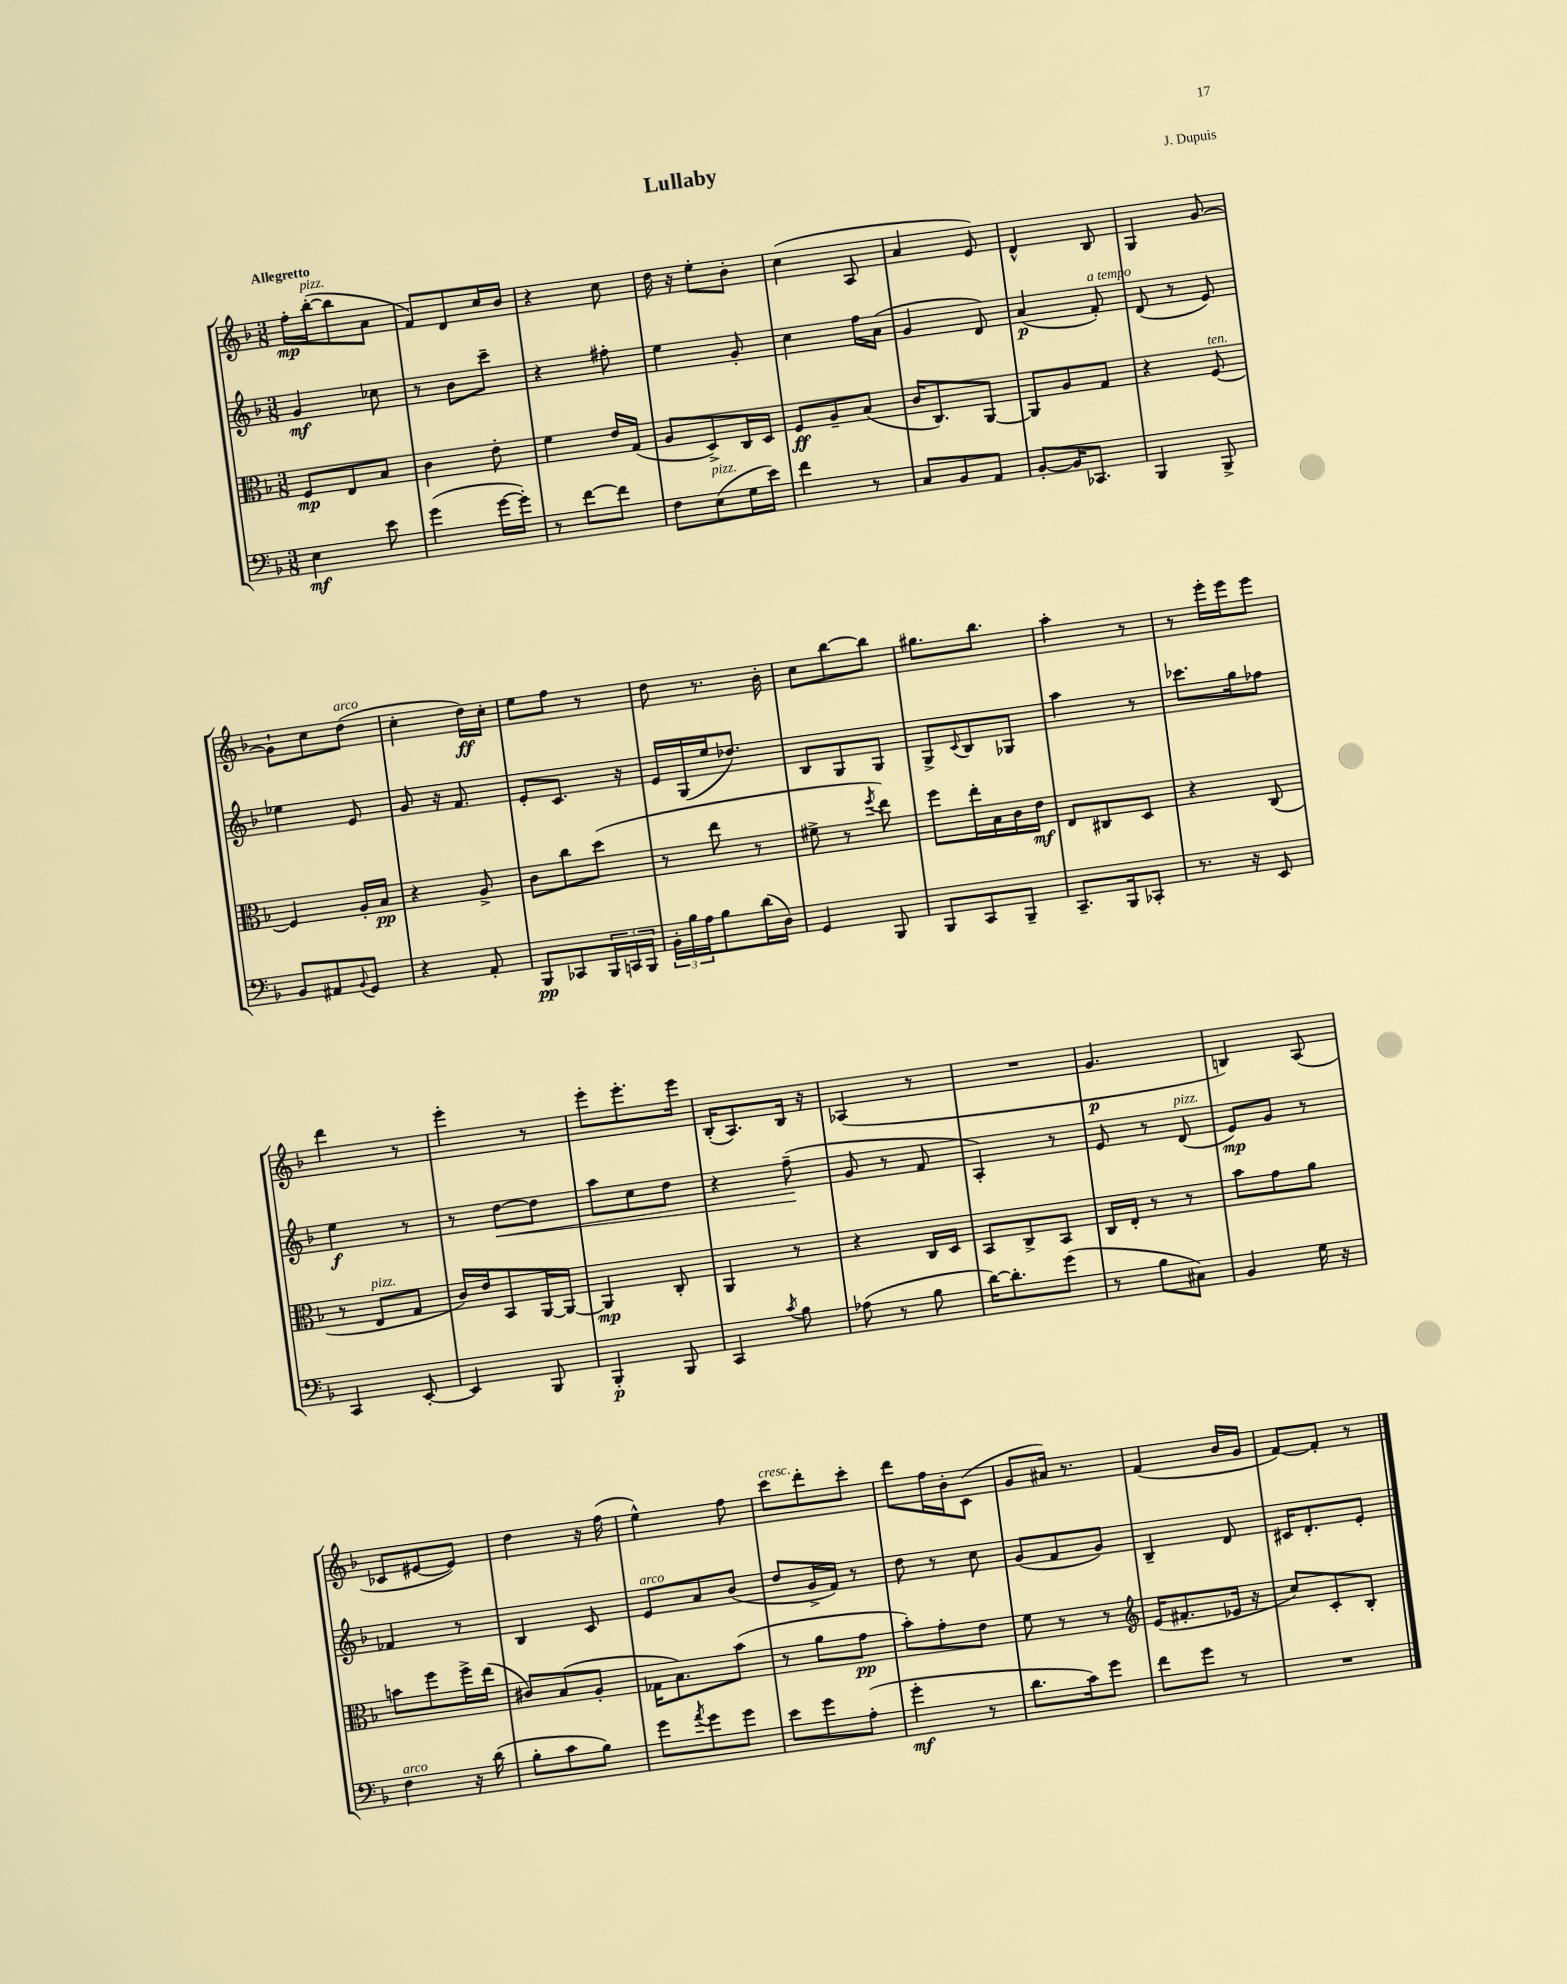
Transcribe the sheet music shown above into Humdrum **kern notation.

**kern	**kern	**kern	**kern
*staff4	*staff3	*staff2	*staff1
*clefF4	*clefC3	*clefG2	*clefG2
*k[b-]	*k[b-]	*k[b-]	*k[b-]
*M3/8	*M3/8	*M3/8	*M3/8
4E	8F	4g	16ff'
.	.	.	([16bb-'
.	8E	.	8bb-]
8e	8B-	8cc-	8a
=	=	=	=
(4g	4c	8r	8f)
.	.	8b-	8d
[16g	8e'	8ccc~	16cc
16g'])	.	.	16b-
=	=	=	=
8r	4f	4r	4r
[8f	.	.	.
8f]	16e	8ff#'	8cc
.	(16G	.	.
=	=	=	=
8F	8A	4ee	16dd
.	.	.	16r
(8E	8D^)	.	8ee'
16G	16C	8g'	8b-'
16e)	16D	.	.
=	=	=	=
4f	8F	4cc	(4cc
.	8A~	.	.
8r	(8B-	16ff	8A
.	.	(16a	.
=	=	=	=
8C	16c	4g	4a
.	8.C)	.	.
8BB-	.	.	.
8AA	[8AA	8d)	8e)
=	=	=	=
[8BB-'	8AA]	(4a	4d^^
16BB-]	8A	.	.
8.CC-	.	.	.
.	8G	8f')	8B-
=	=	=	=
4BBB-	4r	(8d	4G
.	.	8r	.
8BBB-^	[8F	8e)	[8g
=	=	=	=
8BB-	4F]	4ee-	8g`]
8AA#	.	.	8cc
8qqBB-	.	.	.
8GG	16A'	8e	(8dd
.	16B-	.	.
=	=	=	=
4r	4r	8g	4cc'
.	.	16r	.
.	.	8.f	.
8AA'	8A^	.	16dd)
.	.	.	16cc'
=	=	=	=
8BBB-	8c	8e'	8ee
8CC-	8cc	8.c	8ff
24BBB-	(8dd	.	8r
24CC	.	.	.
.	.	16r	.
24BBB-	.	.	.
=	=	=	=
24BB-'	8r	16e	8dd
24B-	.	.	.
.	.	(16G	.
24A	.	.	.
8B-	8ee	16ee	8.r
.	.	8.dd-)	.
(16d	8r	.	.
16D)	.	.	16b-'
=	=	=	=
4GG	8f#^	8B-	8cc
.	8r	8G	[8bb-
.	8qff	.	.
8BBB-	8ee)	8G	8bb-]
=	=	=	=
8BBB-	8ff	8G^	8.gg#
.	.	8qqc	.
8CC	16ee'	8B-	.
.	16B-	.	8.bb-
8BBB-~	16c	8G-	.
.	16e	.	.
=	=	=	=
8.CC~	8E	4aa	4aa'
.	8C#	.	.
16BBB-	.	.	.
8CC-'	8D	8r	8r
=	=	=	=
8.r	4r	8.ccc-	8r
.	.	.	16eee'
16r	.	16gg	16eee
8EE	(8C	8ff-	8eee
=	=	=	=
4CC	8r	4ee	4ddd
.	8E	.	.
[8EE'	8G	8r	8r
=	=	=	=
4EE]	16c)	8r	4eee'
.	16e	.	.
.	8BB-	[8dd	.
8BBB-	[16AA	8dd]	8r
.	16AA_	.	.
=	=	=	=
4BBB-'	4AA]	8aa	8eee'
.	.	8cc	8.eee'
8BBB-	8C'	8dd	.
.	.	.	16eee
=	=	=	=
4CC	4AA	4r	(16B-'
.	.	.	8.A)
8qc	.	.	.
8B-	8r	(8ff~	16B-
.	.	.	16r
=	=	=	=
(8A-	4r	8g	(4A-
8r	.	8r	.
8B-	16C	8f	8r
.	16D	.	.
=	=	=	=
[16d)	8BB-	4A')	4.r
8.d']	.	.	.
.	8C^	.	.
(8g	8BB-	8r	.
=	=	=	=
8r	16C	8e	4.g
.	16E'	.	.
8B-	8r	8r	.
8C#)	8r	(8d	.
=	=	=	=
4BB-	8b-	8e)	4B)
.	8g	8g	.
16G	8a	8r	(8A
16r	.	.	.
=	=	=	=
4F	8b	4f-	8c-
.	8ff	.	[8e#
16r	16ff^	8r	8e#])
(16d	(16ee	.	.
=	=	=	=
8B-'	8c#)	4B-	4dd
8c	(8B-	.	.
8B-)	8A'	8c	16r
.	.	.	(16ff
=	=	=	=
8g	16G-	8e	4ee^^)
.	8.B-)	.	.
8qa	.	.	.
8g	.	8a	.
8g	(8b-	(8b-	8ff
=	=	=	=
8e	8r	8dd	8ccc
8g	8a	16g^	8ddd'
.	.	16f)	.
(8A'	8g	8r	8ccc'
=	=	=	=
4g'	8b-')	8dd	8ddd
.	8g'	8r	16ff
.	.	.	16b-'
8r	8e	8cc	(8c
=	=	=	=
8.d	8f	(8g	8g
.	8r	8f	16a#)
16c)	.	.	8.r
8g	8r	8g)	.
=	=	=	=
*	*clefG2	*	*
8f	(16e	4B-~	(4f
.	8.f#'	.	.
8g	.	.	.
8r	16e-	8d	16b-
.	16r	.	16g
=	=	=	=
4.r	8cc)	16c#	[8f)
.	.	8.d'	.
.	8c'	.	8f']
.	8B-'	8e'	8r
==	==	==	==
*-	*-	*-	*-
